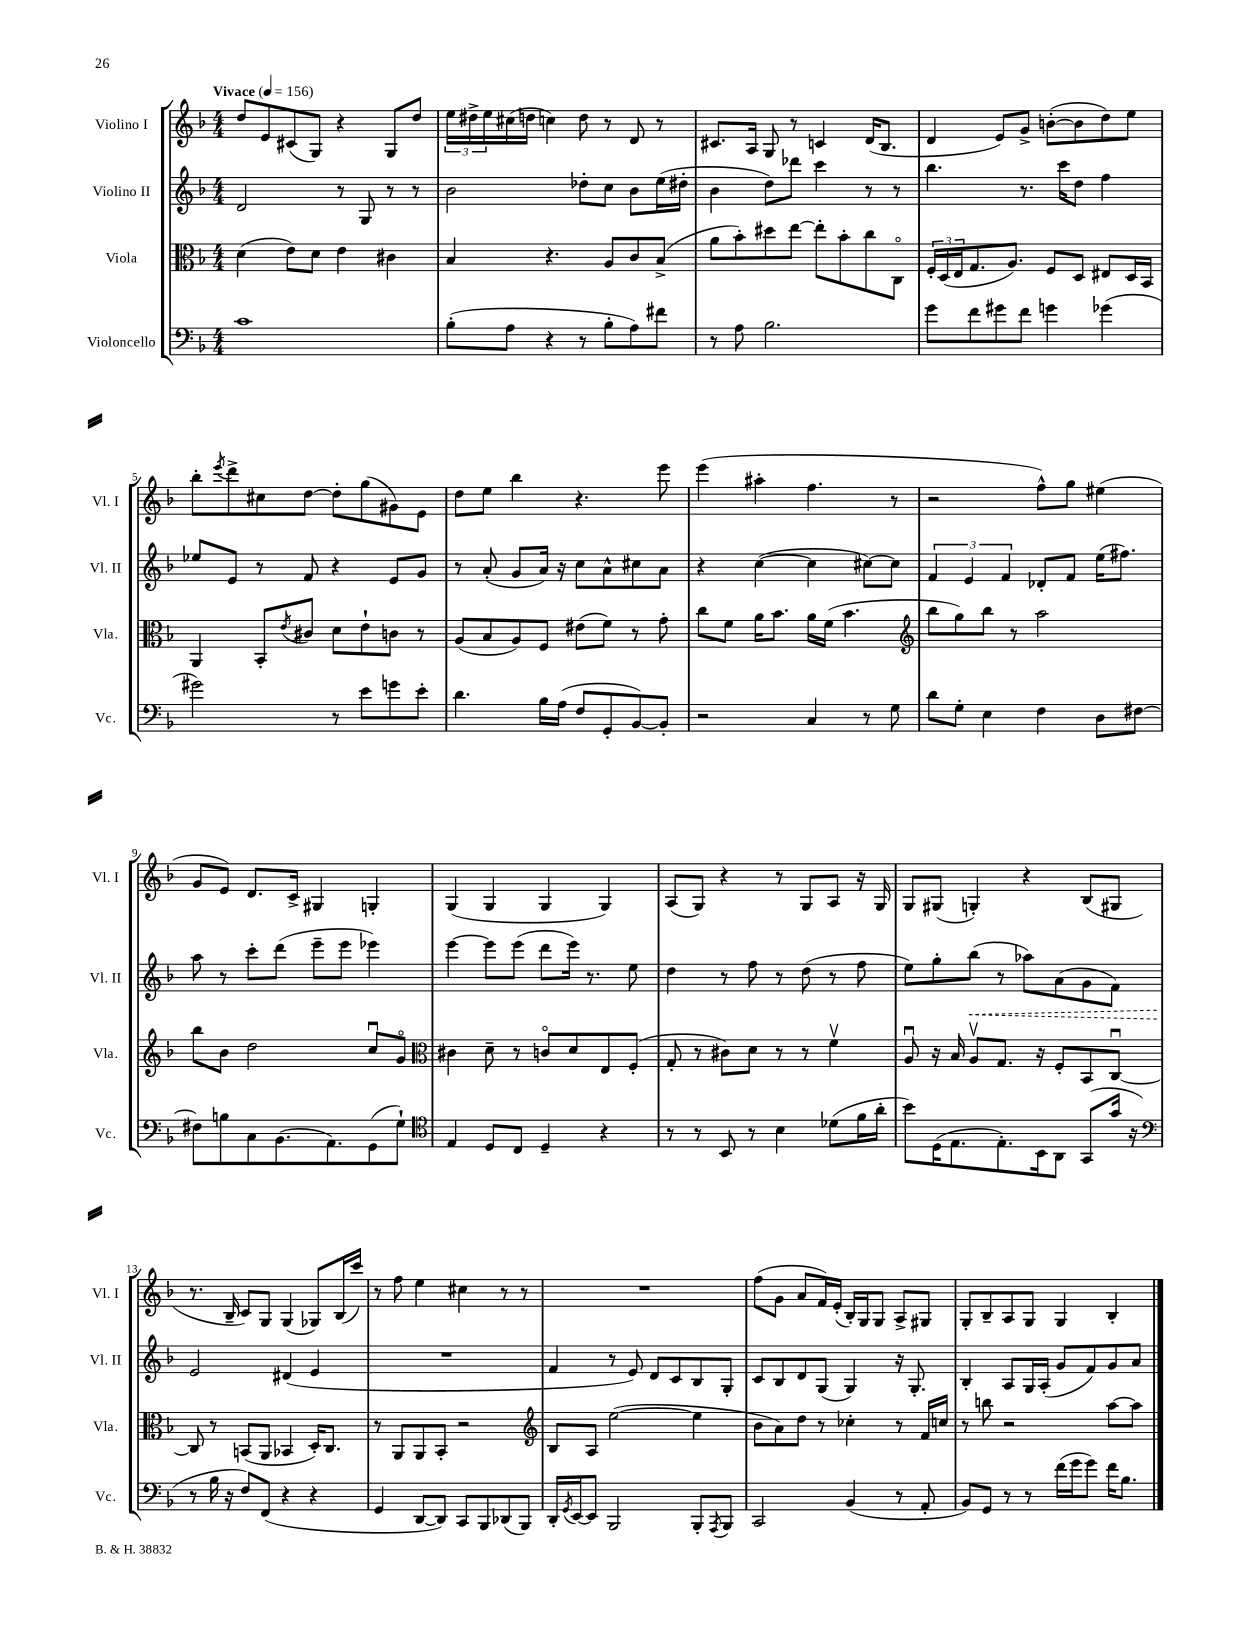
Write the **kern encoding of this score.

**kern	**kern	**kern	**kern
*staff4	*staff3	*staff2	*staff1
*clefF4	*clefC3	*clefG2	*clefG2
*k[b-]	*k[b-]	*k[b-]	*k[b-]
*M4/4	*M4/4	*M4/4	*M4/4
*MM156	*MM156	*MM156	*MM156
1c	(4d	2d	8dd
.	.	.	8e
.	8e)	.	(8c#
.	8d	.	8G)
.	4e	8r	4r
.	.	8G	.
.	4c#	8r	8G
.	.	8r	8dd
=	=	=	=
(8B-'	4B-	2b-	24ee
.	.	.	24dd#^
.	.	.	24ee
8A	.	.	(16cc#
.	.	.	16dd
4r	4.r	.	4cc)
8r	.	8dd-'	8dd
8B-'	8A	8cc	8r
8A)	8c	8b-	8d
8f#	(8B-^	(16ee	8r
.	.	16dd#'	.
=	=	=	=
8r	8a	4b-	8.c#
8A	8b-')	.	.
.	.	.	16A
2.B-	8dd#	8dd)	8G
.	[8ee	8ddd-	8r
.	8ee']	4ccc	4c
.	8b-'	.	.
.	8cc	8r	(16d
.	.	.	8.B-
.	8Co	8r	.
=	=	=	=
8g	24F'	4.bb-	4d
.	(24D	.	.
.	24E	.	.
8f	8.G	.	.
8g#	.	.	8e)
.	8.A)	.	.
8f	.	8.r	8g^
4g	8F	.	([8b'
.	.	16ccc	.
.	8D	8dd	8b]
(4g-	8E#	4ff	8dd)
.	16D	.	8ee
.	16BB-	.	.
=	=	=	=
2g#)	4AA	8ee-	8bb-'
.	.	.	8qeee
.	.	8e	8ddd^
.	8BB-'	8r	8cc#
.	8qe	.	.
.	8c#	8f	[8dd
8r	8d	4r	8dd']
8e	8e`	.	(8gg
8g	8c	8e	8g#)
8e'	8r	8g	8e
=	=	=	=
4.d	(8A	8r	8dd
.	8B-	(8a'	8ee
.	8A)	8g	4bb-
16B-	8F	16a)	.
(16A	.	16r	.
8F	(8e#	8cc	4.r
8GG'	8f)	8a^^	.
[8BB-)	8r	8cc#	.
8BB-']	8g'	8a	8eee
=	=	=	=
2r	8cc	4r	(4eee
.	8f	.	.
.	16a	([4cc	4aa#'
.	8.b-	.	.
4C	16a	4cc]	4.ff
.	(16f	.	.
.	4.b-	.	.
8r	.	[8cc#)	.
8G	.	8cc#]	8r
=	=	=	=
*	*clefG2	*	*
8d	8bb-	6f	2r
8G'	8gg)	.	.
.	.	6e	.
4E	8bb-	.	.
.	.	6f	.
.	8r	.	.
4F	2aa	8d-'	8ff^^)
.	.	8f	8gg
8D	.	(16ee	(4ee#
.	.	8.ff#)	.
[8F#	.	.	.
=	=	=	=
8F#]	8bb-	8aa	8g
8B	8b-	8r	8e)
8C	2dd	8ccc'	8.d
(8.BB-	.	(8ddd	.
.	.	.	16c^
.	.	8eee~	4G#
8.AA)	.	.	.
.	.	8eee	.
(8GG	8ccu	4eee-)	4G'
8G`)	8go	.	.
=	=	=	=
*clefC4	*clefC3	*	*
4E	4c#	[4eee	(4G
8D	8d~	8eee]	4G
8C	8r	(8eee	.
4D~	8co	8ddd	4G
.	8d	16eee)	.
.	.	8.r	.
4r	8E	.	4G)
.	(8F'	8ee	.
=	=	=	=
8r	8G'	4dd	(8A
8r	8r	.	8G)
8BB-	8c#)	8r	4r
8r	8d	8ff	.
4B-	8r	8r	8r
.	8r	(8dd	8G
(8d-	4fv	8r	8A
16f	.	8ff	16r
16a'	.	.	16G
=	=	=	=
8b-)	8Au	8ee)	8G
(16D	16r	8gg'	(8G#
8.E	16B-	.	.
.	8Av	(8bb-	4G')
8.E')	8.G	8r	.
.	.	8aa-)	4r
16BB-	16r	.	.
8AA	8F'	(8a	.
(8GG	8BB-	8g	(8B-
16g	[8Cu	8f)	8G#
16r	.	.	.
=	=	=	=
*clefF4	*	*	*
8r	8C]	2e	8.r
16B-	8r	.	.
16r	.	.	16B-~
8F)	(8BB	.	8c)
(8FF	8AA	.	8G
4r	4BB-	(4d#	(4G
4r	16D')	4e	8G-)
.	8.C	.	.
.	.	.	(16B-
.	.	.	16ccc)
=	=	=	=
4GG	8r	1r	8r
.	8AA	.	8ff
[8DD	8AA	.	4ee
8DD])	8BB-'	.	.
8CC	2r	.	4cc#
8BBB-	.	.	.
(8DD-	.	.	8r
8BBB-)	.	.	8r
=	=	=	=
*	*clefG2	*	*
16DD'	8B-	4f	1r
8qGG	.	.	.
[16EE	.	.	.
8EE]	8A	.	.
2BBB-	([2ee	8r	.
.	.	8e)	.
.	.	8d	.
.	.	8c	.
8BBB-'	4ee]	8B-	.
8qAAA	.	.	.
8BBB-	.	8G'	.
=	=	=	=
2CC	8b-	8c	(8ff
.	8a)	8B-	8g
.	8dd	8d	8a
.	8r	(8G	16f)
.	.	.	(16e'
(4BB-	4cc-'	4G)	16B-')
.	.	.	16G
.	.	.	8G
8r	8r	16r	8A^
.	.	8.G'	.
8AA'	16f	.	8G#
.	16cc	.	.
=	=	=	=
8BB-)	8r	4B-'	8G'
8GG	8bb	.	8B-~
8r	2r	8A	8A
8r	.	16G	8G
.	.	(16A'	.
(16f	.	8g	4G
16g	.	.	.
8g)	.	8f)	.
16f	[8aa	8g	4B-'
8.B-	.	.	.
.	8aa]	8a	.
==	==	==	==
*-	*-	*-	*-
